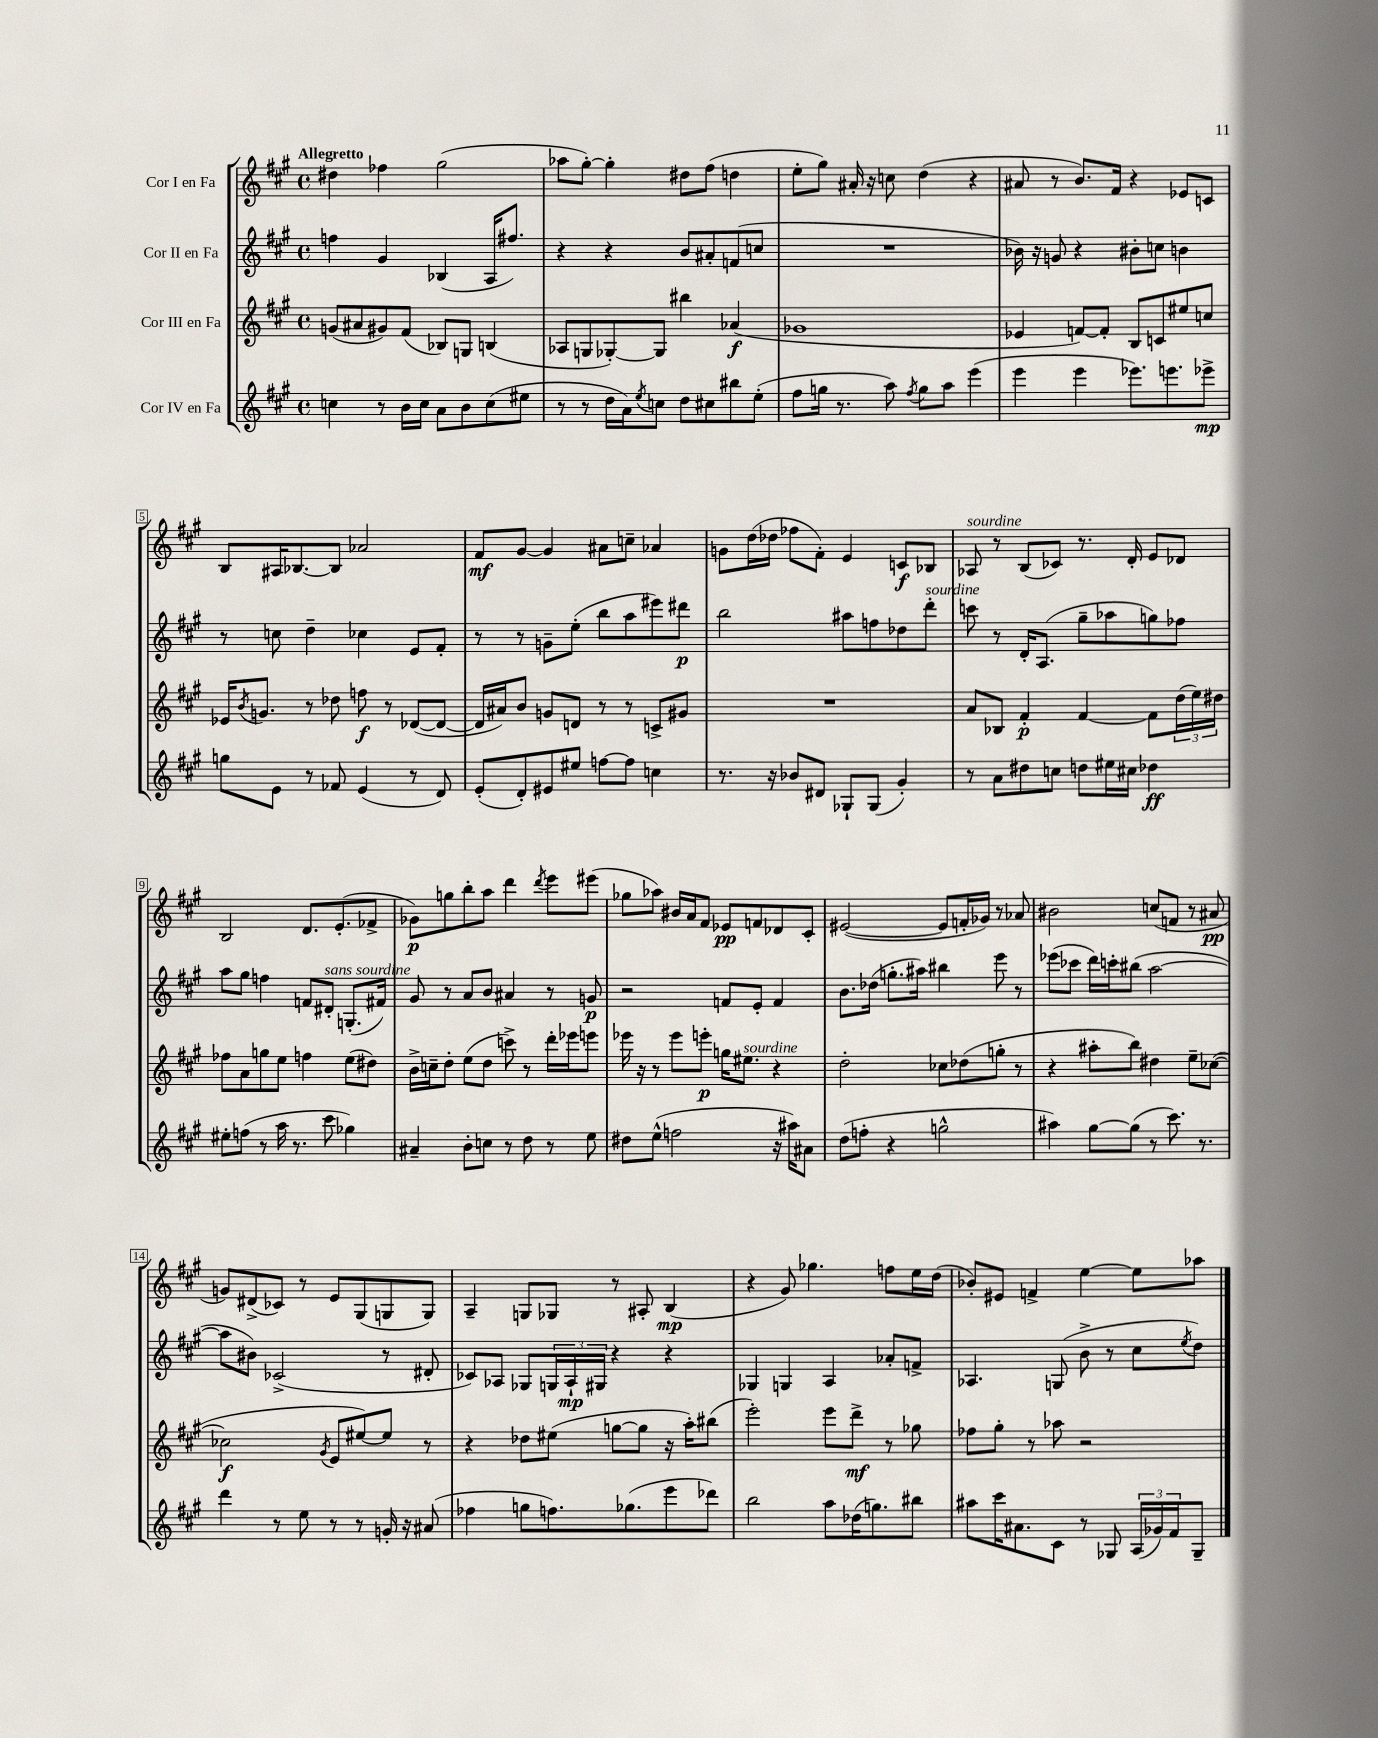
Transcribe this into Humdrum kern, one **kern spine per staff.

**kern	**kern	**kern	**kern
*staff4	*staff3	*staff2	*staff1
*clefG2	*clefG2	*clefG2	*clefG2
*k[f#c#g#]	*k[f#c#g#]	*k[f#c#g#]	*k[f#c#g#]
*M4/4	*M4/4	*M4/4	*M4/4
*met(c)	*met(c)	*met(c)	*met(c)
4cc	(8g	4ff	4dd#
.	8a#	.	.
8r	8g#)	4g#	4ff-
16b	(8f#	.	.
16cc	.	.	.
8a	8B-)	(4B-	(2gg#
8b	8G	.	.
(8cc	(4B	16A	.
.	.	8.ff#)	.
8ee#	.	.	.
=	=	=	=
8r	8A-	4r	8aa-
8r	8G	.	[8gg#')
16dd	[8G-')	4r	4gg#']
16a)	.	.	.
8qee	.	.	.
8cc	8G-]	.	.
8dd	4bb#	8b	8dd#
8cc#	.	8a#'	(8ff#
8bb#	(4a-	(8f	4dd
(8ee'	.	8cc	.
=	=	=	=
8ff#	1g-	1r	8ee'
16gg	.	.	8gg#)
8.r	.	.	.
.	.	.	16a#'
.	.	.	16r
8aa)	.	.	8cc
8qff#	.	.	.
8gg	.	.	(4dd
8aa	.	.	.
(4eee	.	.	4r
=	=	=	=
4eee	4e-	16b-)	8a#
.	.	16r	.
.	.	8g	8r
4eee	[8f)	4r	8.b)
.	8f']	.	.
.	.	.	16f#
8.eee-)	8B	8b#'	4r
.	8c	8cc	.
8.eee	.	.	.
.	8ee#	4b	8e-
8eee-^	8cc	.	8c
=	=	=	=
8gg	16e-	8r	8B
.	8qb	.	.
.	8.g	.	.
8e	.	8cc	16A#
.	.	.	[8.B-
8r	8r	4dd~	.
8f-	8dd-	.	8B-]
(4e	8ff	4cc-	2a-
.	8r	.	.
8r	([8d-	8e	.
8d)	8d-_	8f#'	.
=	=	=	=
(8e'	16d-]	8r	8f#
.	16a#)	.	.
8d')	8b	8r	[8g#
8e#	8g	8g~	4g#]
8ee#	8d	(8ee'	.
[8ff	8r	8bb	8a#
8ff]	8r	8aa	8cc~
4cc	8c^	8eee#)	4a-
.	8g#	8ddd#	.
=	=	=	=
8.r	1r	2bb	8g
.	.	.	(16dd
16r	.	.	16dd-
8b-	.	.	8ff-
8d#	.	.	8f#')
8G-`	.	8aa#	4e
(8G-	.	8ff	.
4g#')	.	8dd-	8c
.	.	8ddd'	8B-
=	=	=	=
8r	8a	8ccc	8A-
8a	8B-	8r	8r
8dd#	4f#'	16d'	(8B
.	.	(8.A	.
8cc	.	.	8c-)
8dd	[4f#	8gg#~	8.r
16ee#	.	8aa-	.
16cc#	.	.	16d'
4dd-	8f#]	8gg)	8e
.	(24dd	8ff-	8d-
.	24ee)	.	.
.	24dd#	.	.
=	=	=	=
8ee#'	8ff-	8aa	2B
(8ff	8a	8gg#	.
8r	8gg	4ff	.
16aa	8ee	.	.
8.r	.	.	.
.	4ff	8f	8.d
8ccc#	.	8d#'	.
.	.	.	(8.e'
4gg-)	(8ee	(8.G'	.
.	8dd#)	.	8f-^
.	.	16f#)	.
=	=	=	=
4a#~	16b^	8g#	8g-)
.	16cc~	.	.
.	8dd'	8r	8gg
8b'	(8ee	8a	8bb'
8cc	8dd	8b	8aa
8r	8ccc^)	4a#	4ddd
8dd	8r	.	.
.	.	.	8qddd
8r	16ddd'	8r	8eee
.	16eee-	.	.
8ee	8eee	8g	(8eee#
=	=	=	=
8dd#	16eee-	2r	8gg-
.	16r	.	.
(8ee^^	8r	.	8aa-)
2ff	8eee-	.	16b#
.	.	.	16a
.	8eee'	.	8f#
.	16gg	8f	8e-
.	8.ee#	.	.
.	.	8e'	8f
16r	4r	4f	8d-
16aa#)	.	.	.
8a#	.	.	8c#'
=	=	=	=
(8dd	2dd'	8.b	([2e#
8ff'	.	.	.
.	.	(16dd-	.
4r	.	8.gg'	.
.	.	16aa#)	.
2gg^^	8cc-	4bb#	8e#]
.	(8dd-	.	16f'
.	.	.	16g-)
.	8gg'	8eee	8r
.	8r	8r	8a-
=	=	=	=
4aa#)	4r	(8eee-	2b#
.	.	8ccc-	.
[8gg#	8aa#'	16ddd)	.
.	.	16ccc'	.
(8gg#]	8bb)	(8bb#	.
8r	4dd#	[2aa	(8cc
8.ccc#)	.	.	8f
.	8ee~	.	8r
8.r	.	.	.
.	([8cc-	.	8a#
=	=	=	=
4ddd	2cc-]	8aa]	8g)
.	.	8b#)	(8d#^
8r	.	(2c-^	8c-)
8ee	.	.	8r
.	8qg#	.	.
8r	8e	.	8e
8r	[8ee#)	.	(8G#
16g'	8ee#]	8r	8G
16r	.	.	.
(8a#	8r	8d#'	8G)
=	=	=	=
4ff-	4r	8c-)	4A~
.	.	8A-	.
8gg	8dd-	8G-	8G
8.ff)	(8ee#	24G	8G-
.	.	24A-`	.
.	.	24G#	.
.	[8gg	4r	8r
(8.gg-	.	.	.
.	8gg]	.	8A#'
8eee	16r	4r	(4B
.	16aa')	.	.
8ddd-)	(8bb#	.	.
=	=	=	=
2bb	2eee')	4G-	4r
.	.	4G	8g#)
.	.	.	4.gg-
8aa	8eee	4A	.
(16dd-	8ddd^	.	.
8.gg)	.	.	.
.	8r	8a-'	8ff
8bb#	8gg-	8f^	16ee
.	.	.	(16dd
=	=	=	=
8aa#	8ff-	4.A-	8b-')
16ccc#	8gg#'	.	8e#
8.a#	.	.	.
.	8r	.	4f^
8c#	8aa-	(8G	.
8r	2r	8b^	[4ee
8G-	.	8r	.
(24A	.	8cc#	8ee]
24g-)	.	.	.
24f#	.	.	.
.	.	8qee	.
8G-~	.	8dd)	8aa-
==	==	==	==
*-	*-	*-	*-
